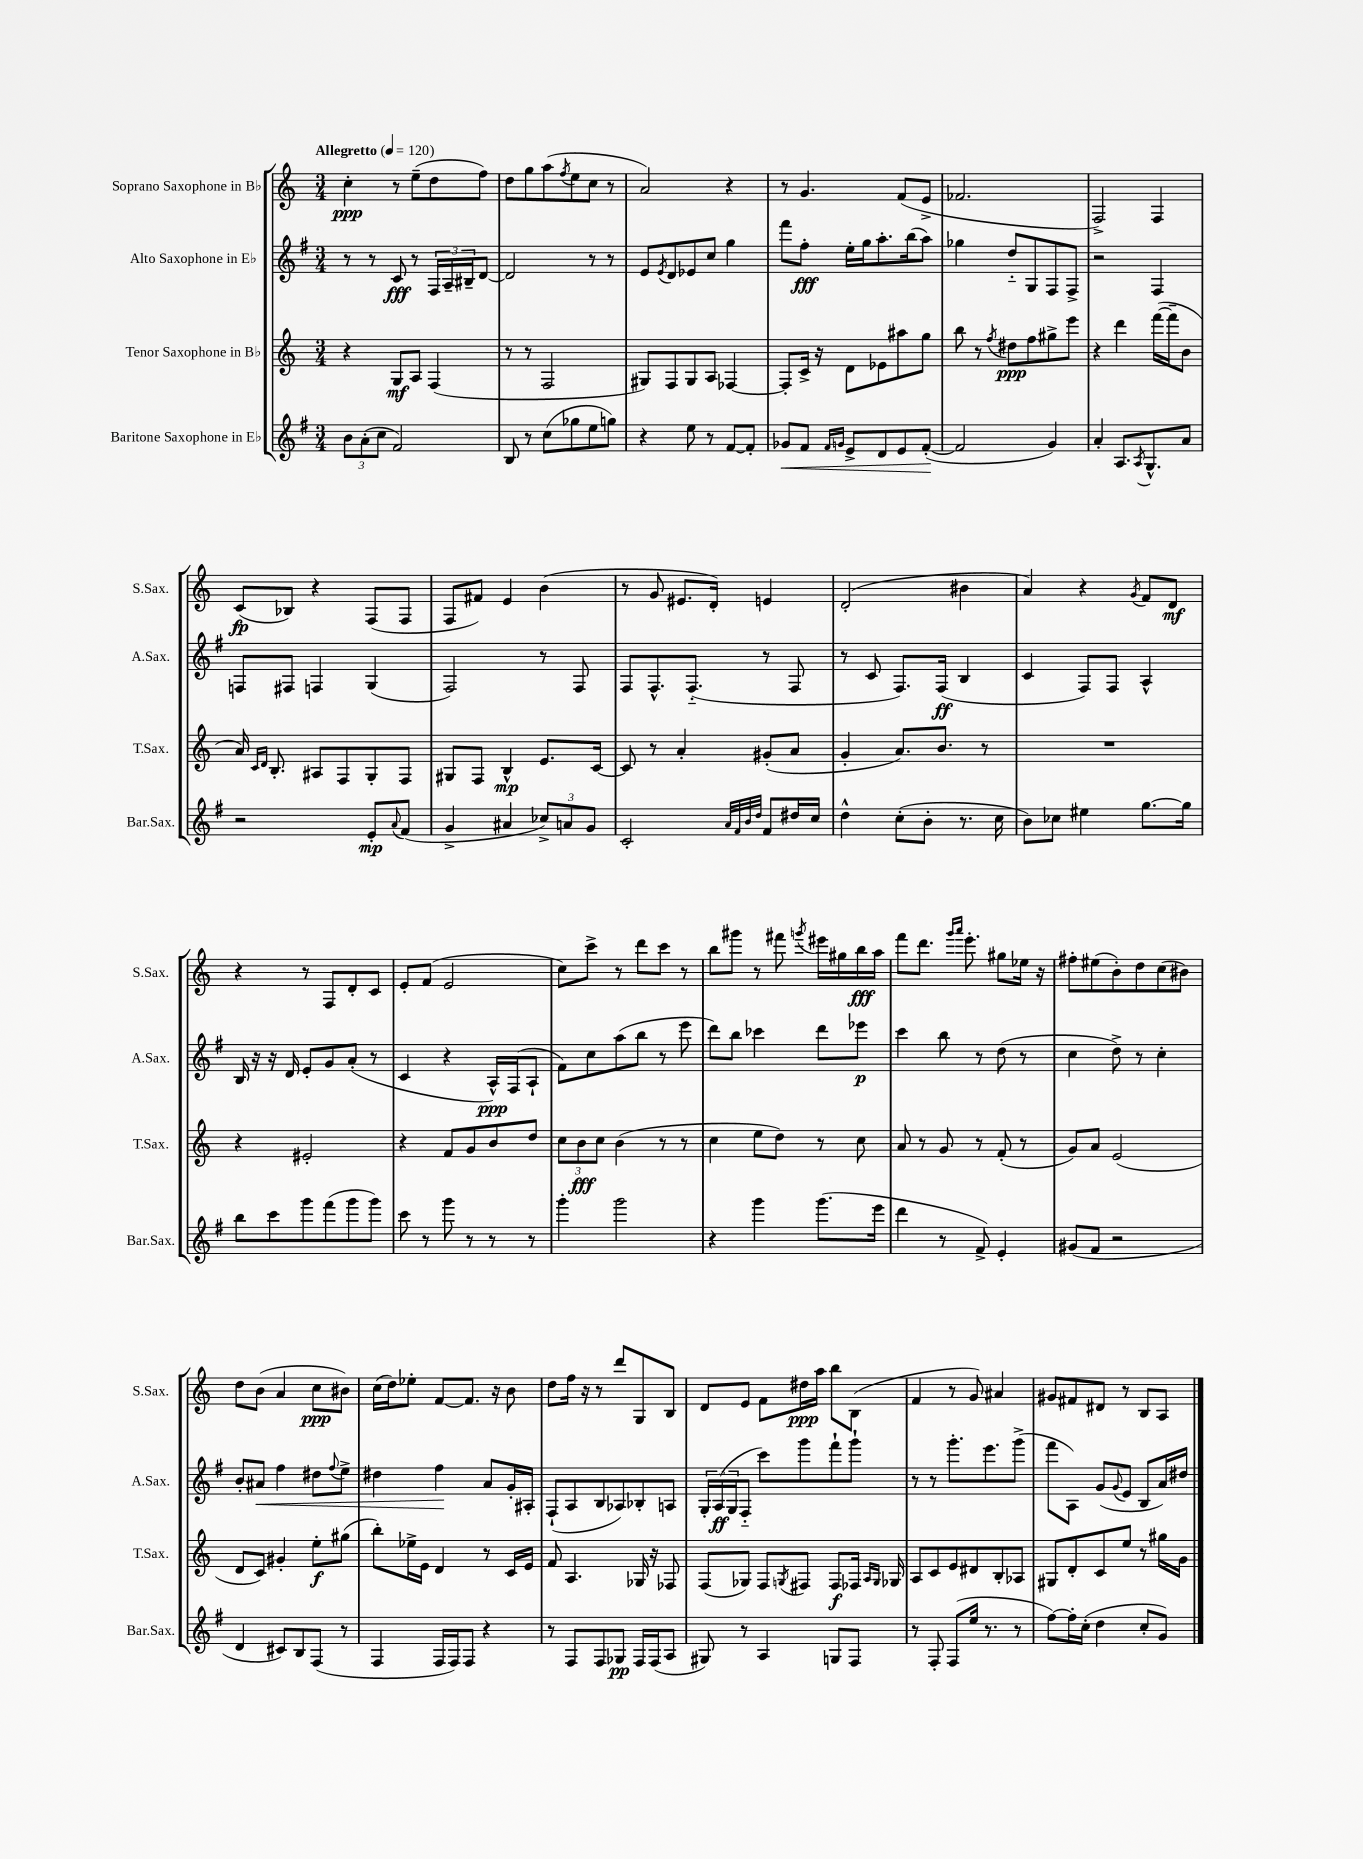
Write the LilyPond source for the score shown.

<<
\new StaffGroup <<
\new Staff = "s0" \with { instrumentName = "Soprano Saxophone in Bb" shortInstrumentName = "S.Sax." } {
    \clef treble \key c \major \numericTimeSignature \time 3/4 \tempo "Allegretto" 4 = 120
    c''4-.\ppp r8 e''8--( d''8 f''8) |
    d''8 g''8 a''8( \acciaccatura { f''8 } e''8 c''8 r8 |
    a'2) r4 |
    r8 g'4. f'8( e'8-> |
    fes'2. |
    f2->) f4 |
    c'8\fp( bes8) r4 f8( f8 |
    f8 fis'8) e'4 b'4( |
    r8 g'8 eis'8. d'16-.) e'4 |
    d'2-.( bis'4 |
    a'4) r4 \acciaccatura { g'8 } f'8 d'8\mf |
    r4 r8 f8 d'8-. c'8 |
    e'8-. f'8( e'2 |
    c''8) c'''8-> r8 d'''8 c'''8 r8 |
    b''8 gis'''8 r8 fis'''8 \acciaccatura { g'''8 } eis'''16 gis''16 b''16\fff a''16 |
    f'''8 d'''8. \grace { g'''16 a'''16 } e'''8.-. gis''8 ees''16 r16 |
    fis''8-. eis''8( b'8-.) d''8 c''8( bis'8) |
    d''8 b'8( a'4 c''8\ppp bis'8) |
    c''16( d''16) ees''8-. f'8~ f'8. r16 b'8 |
    d''8 f''16 r16 r8 d'''8 g8 b8 |
    d'8 e'8 f'8 dis''16\ppp a''16 b''8 b8( |
    f'4 r8 g'8) ais'4 |
    gis'8 fis'8 dis'8 r8 b8 a8 \bar "|." |
}
\new Staff = "s1" \with { instrumentName = "Alto Saxophone in Eb" shortInstrumentName = "A.Sax." } {
    \clef treble \key g \major \numericTimeSignature \time 3/4
    r8 r8 c'8\fff r8 \tuplet 3/2 { fis16 a16-- bis16-- } d'8~ |
    d'2 r8 r8 |
    e'8 \acciaccatura { e'8 } d'8 ees'8 c''8 g''4 |
    fis'''8 fis''8-.\fff e''16-. g''16 a''8.-. b''16( a''8) |
    ges''4 d''8-_ g8 fis8 fis8-> |
    r2 fis4 |
    f8 fis8 f4 g4( |
    fis2) r8 fis8 |
    fis8 fis8.-^ fis8.-_( r8 fis8 |
    r8 c'8 fis8.) fis16\ff( b4 |
    c'4 fis8) fis8 a4-^ |
    b16 r16 r16 d'16 e'8-. g'8 a'8-.( r8 |
    c'4 r4 a16-^\ppp) fis16( a8-! |
    fis'8) c''8 a''8( b''8 r8 e'''8 |
    d'''8) b''8 ces'''4 d'''8 ees'''8\p |
    c'''4 b''8 r8 d''8( r8 |
    c''4 d''8->) r8 c''4-. |
    b'8-. ais'8\< fis''4 dis''8 \appoggiatura { fis''8 } e''8-> |
    dis''4 fis''4\! a'8 g'16-. ais16-. |
    fis8-!( a8 b8 aes8) bes8-. a8 |
    \tuplet 3/2 { g16-. a16\ff( g16 } fis8-_ c'''8) g'''8 fis'''8-! g'''8-! |
    r8 r8 g'''8.-. e'''8. g'''8->( |
    fis'''8 a8) g'8( \appoggiatura { g'8 } e'8 b8 a'16) dis''16 \bar "|." |
}
\new Staff = "s2" \with { instrumentName = "Tenor Saxophone in Bb" shortInstrumentName = "T.Sax." } {
    \clef treble \key c \major \numericTimeSignature \time 3/4
    r4 g8\mf a8 f4( |
    r8 r8 f2 |
    gis8) f8 gis8 a8 fes4~ |
    fes8-. c'16-> r16 d'8 ees'8 ais''8 g''8 |
    b''8 r8 \acciaccatura { f''8 } dis''8\ppp f''8 gis''8-> e'''8 |
    r4 d'''4 f'''16~( f'''16-- b'8 |
    a'16) \grace { c'16 d'16 } b8.-. ais8 f8 g8-. f8 |
    gis8 f8 b4-^\mp e'8. c'16~ |
    c'8 r8 a'4-. gis'8-.( a'8 |
    g'4-. a'8.) b'8. r8 |
    R2. |
    r4 eis'2-. |
    r4 f'8 g'8 b'8 d''8 |
    \tuplet 3/2 { c''8 b'8\fff c''8 } b'4( r8 r8 |
    c''4 e''8 d''8) r8 c''8 |
    a'8 r8 g'8 r8 f'8-.( r8 |
    g'8) a'8 e'2( |
    d'8 c'8) gis'4-. e''8-.\f gis''8( |
    b''8-.) ees''16-> e'16 d'4 r8 c'16 e'16 |
    f'8 a4. ges16 r16 fes8 |
    f8( ges8) f8 \acciaccatura { g8 } fis8 fis8\f fes16 \grace { a16 g16 } ges16 |
    a8 c'8 e'8 dis'8 b8-. aes8 |
    gis8 d'8-. c'8 e''8 r8 gis''16 g'16 \bar "|." |
}
\new Staff = "s3" \with { instrumentName = "Baritone Saxophone in Eb" shortInstrumentName = "Bar.Sax." } {
    \clef treble \key g \major \numericTimeSignature \time 3/4
    \tuplet 3/2 { b'8 a'8-.( c''8 } fis'2) |
    b8 r8 c''8( ges''8 e''8 g''8) |
    r4 e''8 r8 fis'8~ fis'8-. |
    ges'8\< fis'8 \grace { fis'16 g'16 } e'8-> d'8 e'8 fis'8~-.\!( |
    fis'2 g'4) |
    a'4-. a8. \acciaccatura { a8 } g8.-^ a'8 |
    r2 e'8-.\mp \appoggiatura { a'8 } fis'8( |
    g'4-> ais'4 \tuplet 3/2 { ces''8->) a'8 g'8 } |
    c'2-. \grace { a'32 fis'32 b'32 d''32 } fis'8 dis''16 c''16 |
    d''4-^ c''8-.( b'8-. r8. c''16 |
    b'8) ces''8 eis''4 g''8.~ g''16 |
    b''8 c'''8 g'''8 fis'''8( g'''8 g'''8) |
    c'''8 r8 g'''8 r8 r8 r8 |
    g'''4-. g'''2 |
    r4 g'''4 g'''8.( e'''16 |
    d'''4 r8 fis'8->) e'4-. |
    gis'8( fis'8 r2 |
    d'4 cis'8) b8 fis8( r8 |
    fis4 fis16 fis16) fis8 r4 |
    r8 fis8 fis8 ges8\pp fis16 fis16( a8 |
    gis8) r8 a4 g8 fis8 |
    r8 fis8-. fis8( e''16 r8. r8 |
    fis''8~) fis''16-. c''16-.( d''4 c''8-. g'8) \bar "|." |
}
>>
>>
\layout { \context { \Score \remove "Bar_number_engraver" } }
